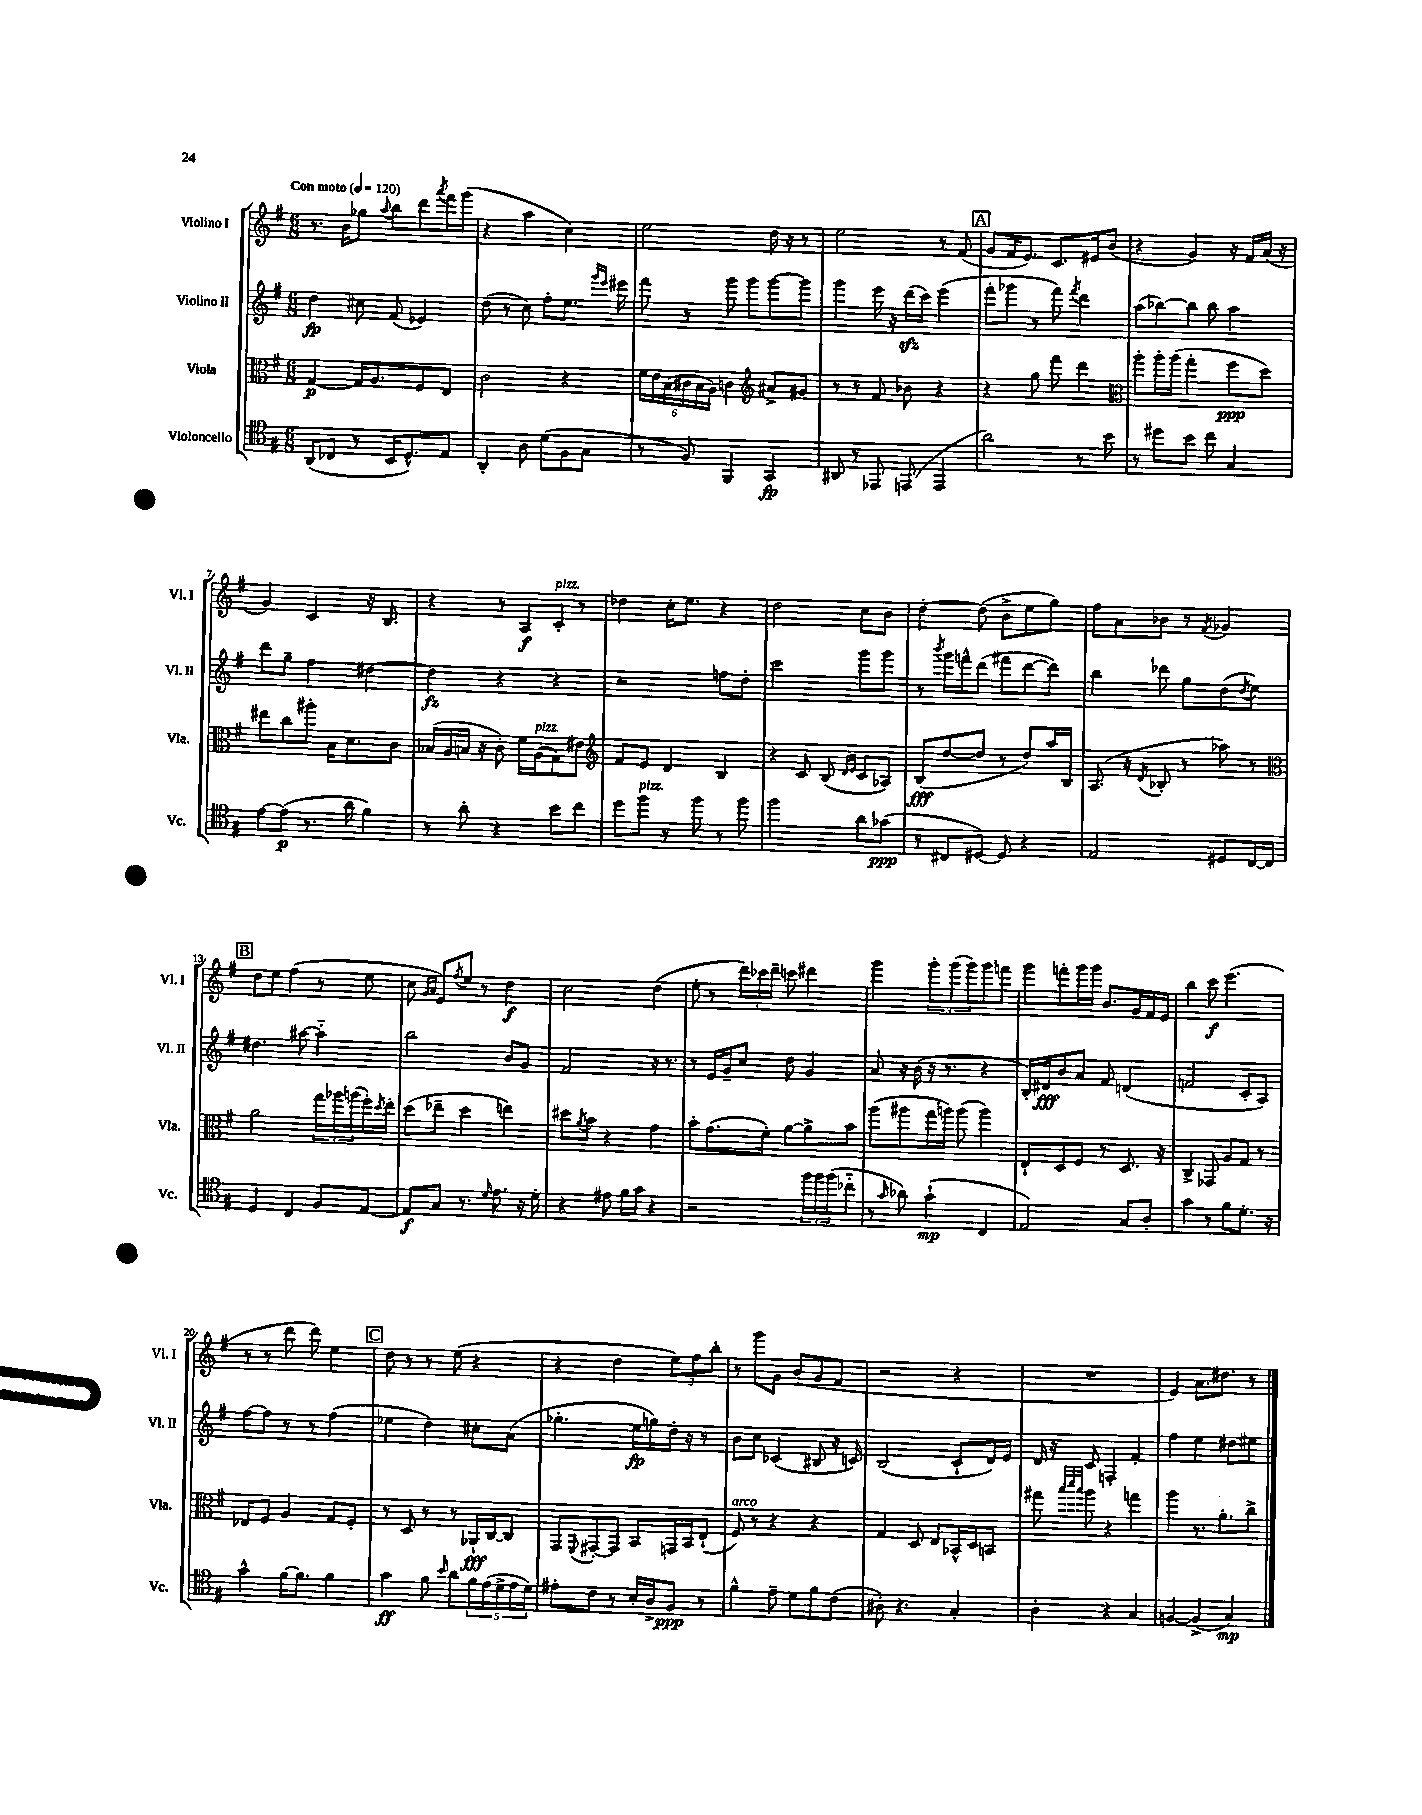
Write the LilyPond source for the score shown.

<<
\new StaffGroup <<
\new Staff = "s0" \with { instrumentName = "Violino I" shortInstrumentName = "Vl. I" } {
    \clef treble \key g \major \numericTimeSignature \time 6/8 \tempo "Con moto" 4 = 120
    r8. b'16 ges''8 \appoggiatura { a''8 } b''8 d'''8 \acciaccatura { a'''8 } fis'''16 g'''16( |
    r4 a''4 c''4) |
    e''2 d''16 r16 r8 |
    e''2 r8 fis'8( |
    \mark \markup { \box "A" } g'8 fis'16 e'8.) c'8. eis'16 b'8( |
    r4 g'4) r16 fis'16 a'16( r16 |
    g'4) c'4 r16 b8. |
    r4 r8 a8\f c'8-.^\markup { \italic "pizz." } r8 |
    des''4 c''16-. e''8. r4 |
    d''2 c''8 b'8 |
    d''4~-. d''8( b'8-> e''8 g''8) |
    fis''8 a'8 bes'8 r8 \acciaccatura { fis'8 } ges'4 |
    \mark \markup { \box "B" } d''8 e''8 fis''4( r8 e''8 |
    c''8 \grace { g'16 a'16 } e'8) \acciaccatura { fis''8 } e''8 r8 d''4\f |
    c''2 d''4( |
    e''8-. r8 \tuplet 3/2 { d'''16) ces'''16 d'''16-- } c'''8 dis'''4 |
    g'''4 \tuplet 3/2 { g'''8-. g'''8( g'''8) } g'''8 f'''8 |
    g'''8 f'''8-. g'''16 g'''16 b'8. g'16 fis'16 e'16 |
    b''4 c'''8\f e'''4.( |
    r8 r8 d'''8 d'''8) e''4 |
    \mark \markup { \box "C" } d''8 r8 r8 e''8( r4 |
    r4 d''4 \tuplet 3/2 { e''8) fis''8 b''8-. } |
    r8 g'''8 g'8 b'8( g'8 fis'8 |
    r2 r4 |
    R2. |
    e'4) a'8. dis''8. r8 \bar "|." |
}
\new Staff = "s1" \with { instrumentName = "Violino II" shortInstrumentName = "Vl. II" } {
    \clef treble \key g \major \numericTimeSignature \time 6/8
    d''4\fp cis''8 fis'8( ees'4) |
    d''8( r8 c''8) fis''8-. e''8. \grace { g'''16 e'''16 } eis'''16 |
    fis'''8 r8 g'''8 g'''8 g'''8~ g'''8 |
    g'''4 e'''16 r16 d'''16\sfz( c'''16) e'''4( |
    \mark \markup { \box "A" } fis'''8-. ges'''8 r8 fis'''8) \acciaccatura { fis'''8 } d'''4 |
    a''8( bes''8~) bes''8 bes''8 a''4 |
    d'''8 g''8-- fis''4 dis''4~ |
    dis''4\fz r4 r4 |
    r2 f''8 d''8-. |
    c'''2 g'''8 g'''8 |
    r8 \acciaccatura { b'''8 } g'''16 f'''16-^ d'''8( fis'''8 d'''8~ d'''8) |
    b''4 des'''8 g''8 d''8( \acciaccatura { d''8 } e''8) |
    \mark \markup { \box "B" } dis''4. ais''8~ ais''4-_ |
    b''2 b'8 g'8 |
    fis'2 r16 r8. |
    r8 e'16 g'16-- c''8 d''8 g'4 |
    a'8 r16 b'16( r16 r8. r4 |
    b16-.) dis'16\fff b'8 a'8 fis'8 d'4( |
    f'2 c'8-. a8) |
    fis''8~ fis''8 r8 r8 fis''4( |
    \mark \markup { \box "C" } ees''4 d''4) cis''8-. a'8( |
    ges''4.-. e''16\fp g''16) d''16-. r16 r8 |
    b'8 c''8 ces'4( bis8 r16 c'16) |
    b2( c'8-! d'16) e'16 |
    d'16 r16 c'8 f4-. fis'4-. |
    fis''4 e''4 dis''8 eis''8 \bar "|." |
}
\new Staff = "s2" \with { instrumentName = "Viola" shortInstrumentName = "Vla." } {
    \clef alto \key g \major \numericTimeSignature \time 6/8
    g4~\p g16 a8. fis8 e8 |
    c'2 r4 |
    \tuplet 6/4 { fis'16 e'16 b16( cis'16 b16 a16) } c'4 \clef treble ais'8-> gis'8 |
    r8 r8 fis'8 bes'8 r4 |
    \mark \markup { \box "A" } r4 g''8 fis'''8 d'''4 |
    \clef alto a''8-. a''16-. a''16( g''4-. fis''8\ppp d''8) |
    eis''8 c''8 ais''8-. b16 d'8. c'8 |
    bes16( a16 b16 r16 c'8-.) fis'16 a16^\markup { \italic "pizz." }( g8) eis'8 |
    \clef treble fis'8 e'8 d'4 b4 |
    r4 c'8 b8( \grace { d'16 e'16 } c'8 aes8) |
    b8\fff( d''8~ d''8 r8 d''8) a''16 b16 |
    a8.( r16 \acciaccatura { d'8 } bes8-. r8 aes''8) r8 |
    \mark \markup { \box "B" } \clef alto a'2 \tuplet 3/2 { g''16 aes''16 a''16( } fis''16-.) \acciaccatura { d''8 } e''16-. |
    d''8( ees''8-- d''4 e''4) |
    dis''8 \acciaccatura { a'8 } b'8 r4 g'4 |
    b'8-. g'8.( fis'16-.) a'8~ a'8-> b'8 |
    a''8( ais''8 g''16 a''16) a''8( a''4) |
    e8-! d8 fis8 r8 d8. r16 |
    c4-> ges,8 a8 g8 r8 |
    ees8 fis8 a4 g8 fis8-. |
    \mark \markup { \box "C" } r8 d8 r8 r8 aes,16-!\fff c16~ c8 |
    g,8 \appoggiatura { fis,8 } gis,8~-. gis,8 b,8 g,16 b,16 e8-!( |
    fis8^\markup { \italic "arco" }) r8 r4 r4 |
    g4 d8 e8 bes,16-^ d16 b,8 |
    gis''8 \grace { b''32 d'''32 b''32 } a''8 r4 g''4 |
    a''4 r8. a'8.-. c''8-> \bar "|." |
}
\new Staff = "s3" \with { instrumentName = "Violoncello" shortInstrumentName = "Vc." } {
    \clef tenor \key g \major \numericTimeSignature \time 6/8
    a,8( ces8 r8 b,16 d8.-^) e8 |
    a,4-. a8 d'8( fis8 g8 |
    r8 fis8) fis,4 g,4\fp |
    ais,8 r8 ees,8 e,8( e,4 |
    \mark \markup { \box "A" } a'2) r8 b'8 |
    r8 dis''8 b'8 c''8 g4 |
    e'8~ e'8\p( r8. a'16 fis'4) |
    r8 a'8-. r4 b'8 c''8 |
    d''8 fis''8^\markup { \italic "pizz." } r8 fis''8 r8 fis''8 |
    fis''2 a'8 ges'8\ppp( |
    r8 cis8 dis8~) dis8 r4 |
    e2 dis8 c16~ c16 |
    \mark \markup { \box "B" } d4 c4 fis8 e8~ |
    e8\f g8 r8. \grace { d'16 } e'8. r16 d'16-. |
    r4 eis'8 fis'16 g'16 r4 |
    r2 \tuplet 3/2 { fis''16 fis''16 fis''16( } ces''8-_ |
    r8 \grace { g'16 } aes'8) g'4-!\mp( c4 |
    e2) g8 a8-. |
    g'4 r8 fis'8 d'8.-. r16 |
    g'4-^ fis'16~ fis'8. fis'4 |
    \mark \markup { \box "C" } g'4\ff fis'8 \grace { b'16 } a'8 \tuplet 5/4 { fis'16 e'16( d'16-> e'16 d'16) } |
    eis'8-. c'8 r8 b16-. a16-> fis8\ppp r8 |
    fis'4-^ e'8-- d'8 fis'8 c'8( |
    ais8-.) r4. g4-. |
    a4-. r4 g4 |
    f4~ f4->( g4\mp) \bar "|." |
}
>>
>>
